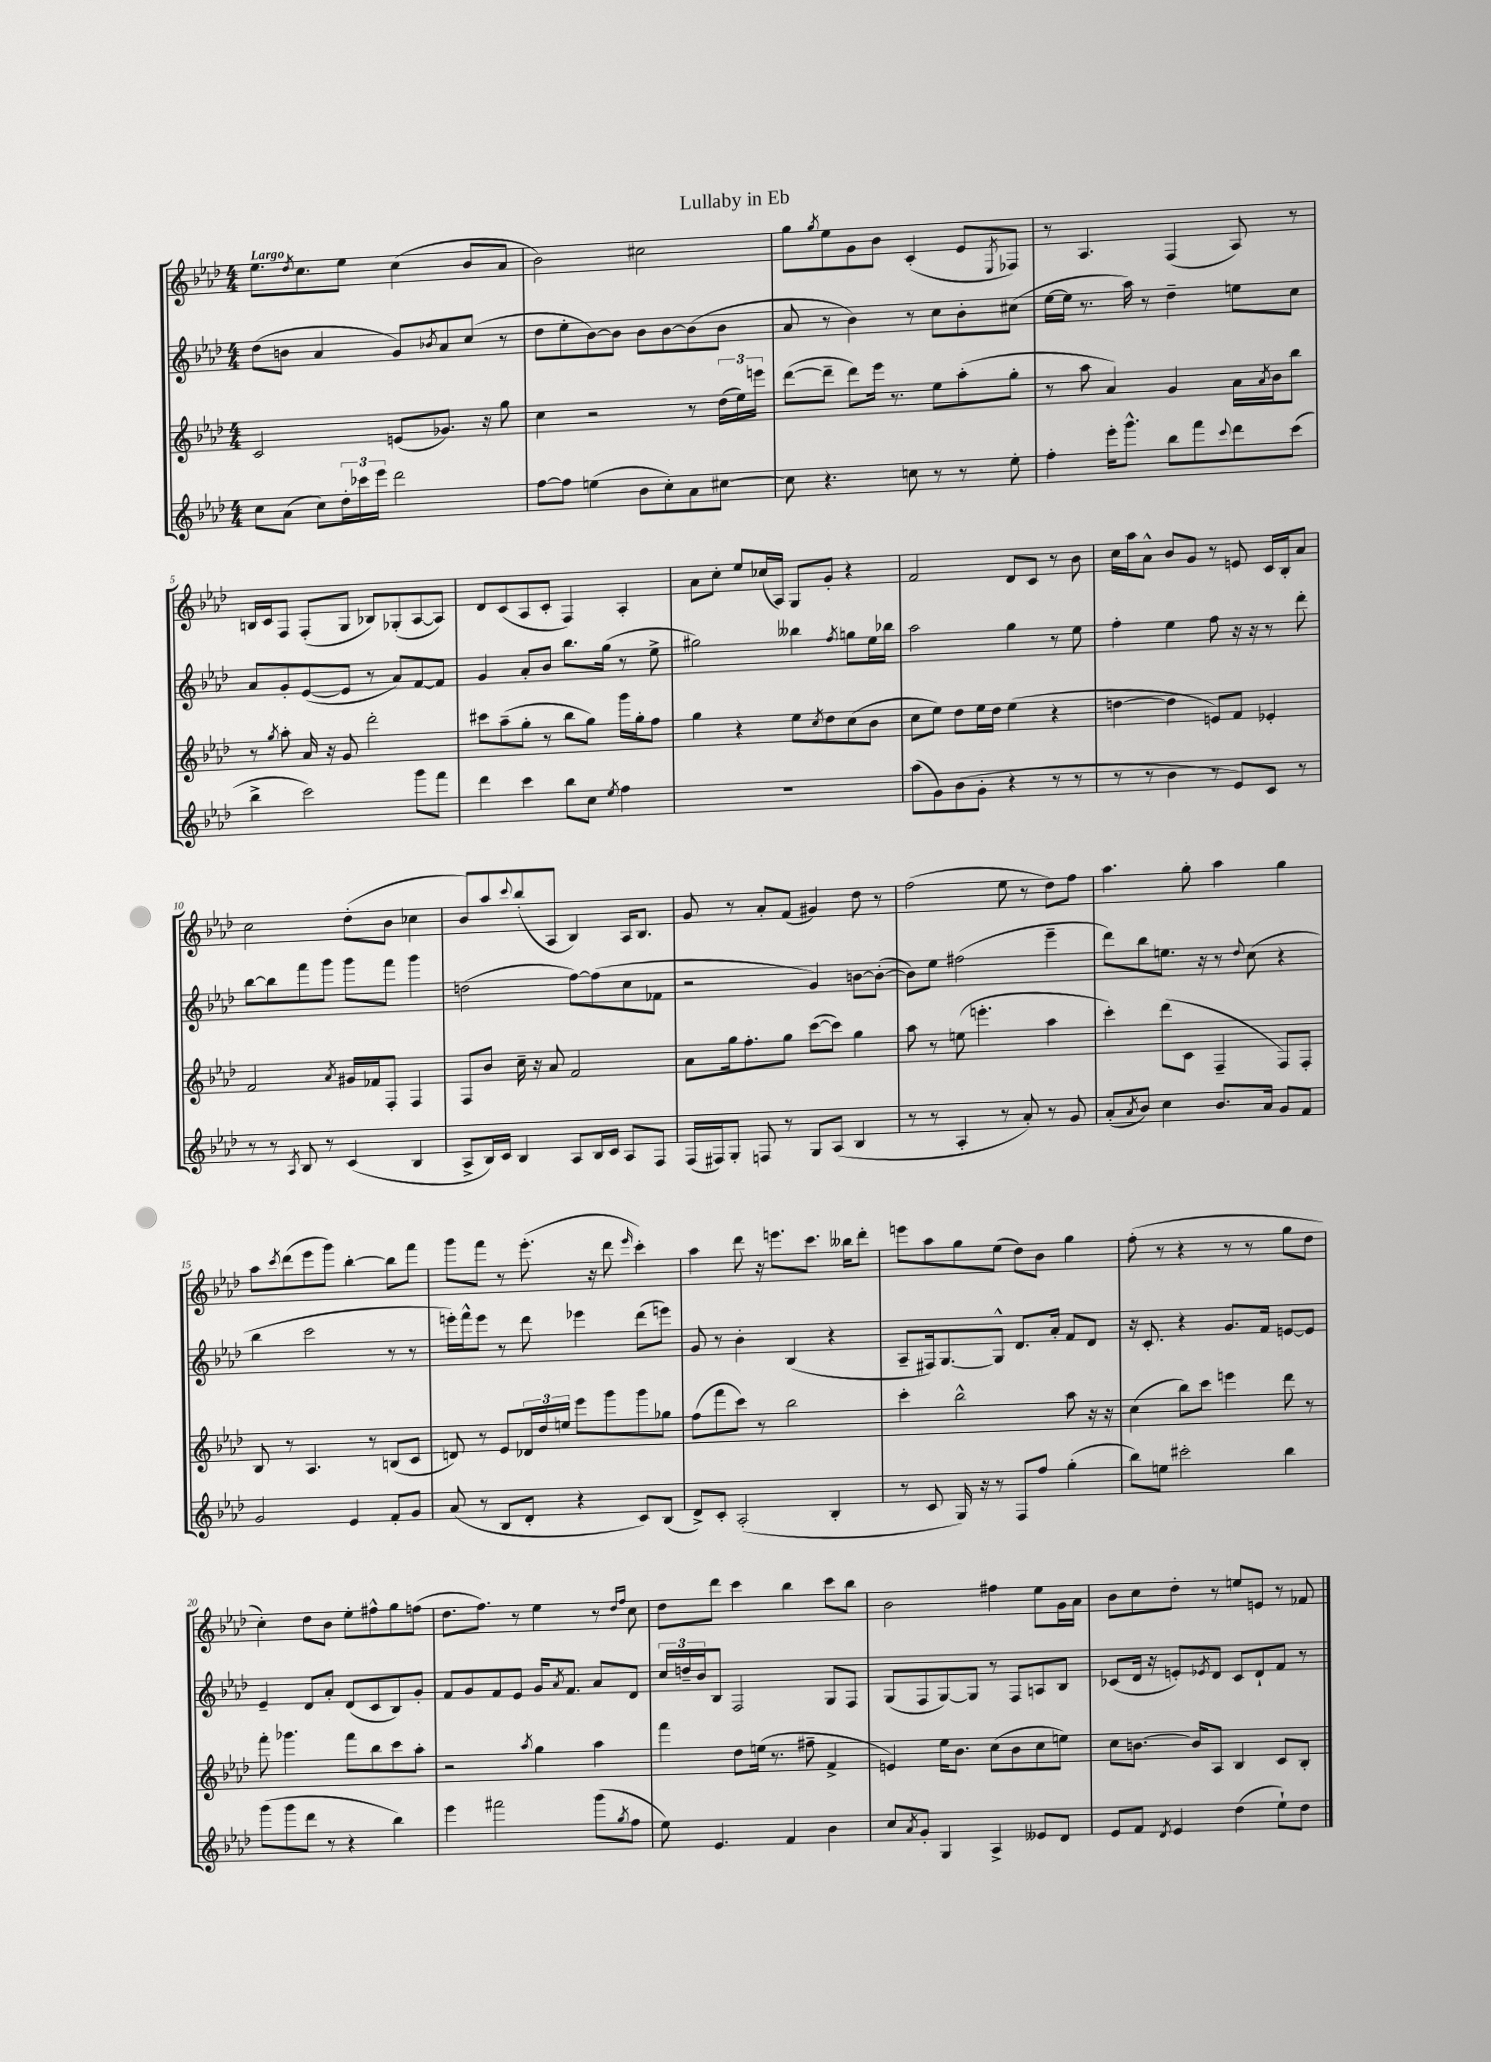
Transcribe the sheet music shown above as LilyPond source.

\header { title = "Lullaby in Eb" }
<<
\new StaffGroup <<
\new Staff = "s0" {
    \clef treble \key aes \major \numericTimeSignature \time 4/4 \tempo "Largo"
    ees''8. \acciaccatura { des''8 } c''8. ees''8 c''4( bes'8 aes'8 |
    bes'2) cis''2 |
    g''8 \acciaccatura { g''8 } ees''8 g'8 bes'8 c'4-.( ees'8 \acciaccatura { ees8 } fes8) |
    r8 aes4. f4( aes8) r8 |
    b16 c'16 f8 f8-.( g8 bes8) ges8-.( aes8~ aes8) |
    des'8 c'8( aes8 c'8-. f4) aes4-. |
    aes'8 c''8-. ees''8 ces''16( aes16) g8 g'8-. r4 |
    f'2 des'8 c'8 r8 bes'8 |
    c''16 aes''16 aes'8-^ bes'8 g'8 r8 e'8 c'16 bes16-. aes'8 |
    c''2 des''8-.( bes'8 ces''4 |
    bes'8) aes''8 \appoggiatura { c'''8 } bes''8-.( aes8 bes4) aes16 bes8. |
    g'8 r8 aes'8-. f'8( gis'4) des''8 r8 |
    f''2( ees''8 r8 des''8) f''8 |
    aes''4. g''8-. aes''4 g''4 |
    aes''8 \acciaccatura { c'''8 } des'''8( ees'''8 g'''8) bes''4~-. bes''8 f'''8 |
    g'''8 f'''8 r8 ees'''8.-.( r16 des'''8 \grace { ees'''16 } c'''4-.) |
    aes''4 des'''8 r16 e'''8. c'''8. beses''16 des'''8-. |
    e'''8 aes''8 g''8 ees''8( des''8) bes'8 g''4 |
    f''8-.( r8 r4 r8 r8 g''8 des''8 |
    c''4-.) des''8 bes'8 ees''8-. fis''8-^ g''8 f''8( |
    des''8. f''8.) r8 ees''4 r8 \grace { des''16 f''16 } c''8 |
    des''8 des'''8 c'''4 bes''4 c'''8 bes''8 |
    bes'2 fis''4 ees''8 g'16 aes'16 |
    bes'8 c''8 des''8-. r8 e''8 e'8 r8 fes'8 \bar "|." |
}
\new Staff = "s1" {
    \clef treble \key aes \major \numericTimeSignature \time 4/4
    des''8( b'8 aes'4 g'8) \acciaccatura { bes'8 } aes'8 c''8( r8 |
    des''8 ees''8-. bes'8~) bes'8 bes'8 bes'8~ bes'8( bes'8 |
    aes'8 r8 bes'4) r8 c''8 bes'8-. cis''8( |
    ees''16~ ees''16 r8. aes''16) r8 des''4-- e''8 c''8 |
    aes'8 g'8-. ees'8~( ees'8 r8 aes'8) f'8~ f'8 |
    g'4 aes'8-. bes'8 bes''8. g''16( r8 ees''8-> |
    gis''2) beses''4 \acciaccatura { f''8 } g''8 ees''16 bes''16 |
    aes''2 g''4 r8 ees''8 |
    f''4-. ees''4 f''8 r16 r16 r8 des'''8-. |
    bes''8~ bes''8 f'''8 g'''8 g'''8 f'''8 g'''4 |
    d''2( f''8~) f''8( c''8 fes'8 |
    r2 g'4) b'8~ b'8~-.( |
    b'8) ees''8 fis''2( ees'''4-- |
    des'''8) bes''8 e''8. r16 r8 \appoggiatura { des''8 } c''8( r4 |
    bes''4 c'''2 r8 r8 |
    e'''16-.) f'''16-^ e'''8 r8 des'''8 ees'''4 des'''8( e'''8) |
    g'8 r8 bes'4-. bes4( r4 |
    aes8-- fis16) g8.~ g8-^ des'8. aes'16-. f'8 des'8 |
    r16 c'8.-. r4 g'8. f'16 e'8~ e'8 |
    ees'4-- des'8 aes'8-. des'8( c'8 bes8) g'8-. |
    f'8 g'8 f'8 ees'8 g'16 \acciaccatura { aes'8 } f'8. aes'8 des'8 |
    \tuplet 3/2 { c''16 d''16-- bes'16 } bes8 f2 g8 f8 |
    g8( f8 g8~) g8 r8 f8 a8 bes8 |
    ces'8( des'16 r16 e'8-.) \acciaccatura { ees'8 } des'8 ces'8 des'8-! f'8 r8 \bar "|." |
}
\new Staff = "s2" {
    \clef treble \key aes \major \numericTimeSignature \time 4/4
    c'2 e'8( ges'8.) r16 g''8 |
    c''4 r2 r8 \tuplet 3/2 { des''16( ees''16) e'''16 } |
    des'''8~( des'''8-- des'''8) ees'''16 r8. ees''8 aes''8-.( g''8-. |
    r8 aes''8 aes'4) g'4 aes'16 \acciaccatura { aes'8 } bes'16 bes''8 |
    r8 \acciaccatura { g''8 } aes''8-. aes'16 r16 g'8 des'''2-. |
    cis'''8 aes''8--( g''8-. r8 bes''8 g''8) g'''16 g''16-. f''8 |
    g''4 r4 ees''8 \acciaccatura { c''8 } des''8 c''8( bes'8 |
    c''8 ees''8) des''8 ees''16 des''16 ees''4( r4 |
    d''4~ d''4 e'8) f'8 ees'4-. |
    f'2 \acciaccatura { aes'8 } gis'16 fes'16 f8-. f4 |
    f8 bes'8 c''16-- r16 aes'8 f'2 |
    aes'8 g''16 f''8.-. g''8 c'''8~( c'''8) g''4 |
    aes''8 r8 e''8( e'''4.-. aes''4 |
    c'''4-.) des'''8( c'8 f4-- f8) f8-. |
    bes8 r8 aes4. r8 b8( c'8 |
    d'8) r8 ees'8 \tuplet 3/2 { des'16 des''16 e''16 } ees'''8 g'''8 g'''8 ges''8 |
    f''8( f'''8 c'''8) r8 bes''2 |
    c'''4-. bes''2-^ aes''8 r16 r16 |
    c''4( bes''8) c'''8 e'''4 des'''8 r8 |
    f'''8-. ges'''4. f'''8 bes''8 c'''8 aes''8-. |
    r2 \acciaccatura { aes''8 } g''4 aes''4 |
    f'''4 des''8 e''16( r8. fis''8-- f'4-> |
    e'4) ees''16 bes'8. c''8( bes'8 c''8 e''8) |
    c''8 b'8.~ b'16 aes8 bes4 c'8 bes8-. \bar "|." |
}
\new Staff = "s3" {
    \clef treble \key aes \major \numericTimeSignature \time 4/4
    c''8 aes'8( c''8) \tuplet 3/2 { des''16-. ces'''16 ees'''16 } des'''2 |
    f''8~ f''8 e''4( bes'8 c''8-.) aes'8 cis''8~ |
    cis''8 r4. c''8 r8 r8 ees''8-. |
    f''4-. ees'''16-. g'''8.-^ bes''8 f'''8 \appoggiatura { c'''8 } des'''8 c'''8( |
    bes''4-> c'''2) g'''8 f'''8 |
    des'''4 c'''4 bes''8 c''8 \acciaccatura { ees''8 } f''4 |
    R1 |
    aes''8( g'8) bes'8( g'8-. r4 r8 r8 |
    r8 r8 bes'4 r8 ees'8) c'8 r8 |
    r8 r8 \acciaccatura { aes8 } bes8 r8 c'4( bes4 |
    aes8-> bes16) c'16 bes4 aes8 bes16 c'16 aes8 f8 |
    f16( fis16) g8-. f8 r8 g8 aes8( bes4 |
    r8 r8 aes4-. r8 aes'8-.) r8 g'8 |
    aes'8-.( \acciaccatura { aes'8 } bes'8) c''4 bes'8. aes'16 g'8 f'8 |
    g'2 ees'4 f'8-. g'8 |
    aes'8( r8 bes8 des'8-. r4 c'8) bes8( |
    des'8->) c'8-. aes2-.( bes4-. |
    r8 c'8 g16) r16 r8 f8 f''8 g''4-.( |
    bes''8) e''8 cis'''2-. bes''4 |
    g'''8( g'''8 des'''8 r8 r4 bes''4) |
    ees'''4 fis'''2 g'''8( \acciaccatura { g''8 } f''8 |
    ees''8) ees'4. f'4 bes'4 |
    c''8 \acciaccatura { aes'8 } g'8-. g4 aes4-> eeses'8 des'8 |
    ees'8 f'8 \acciaccatura { des'8 } ees'4 des''4( ees''8-!) des''8 \bar "|." |
}
>>
>>
